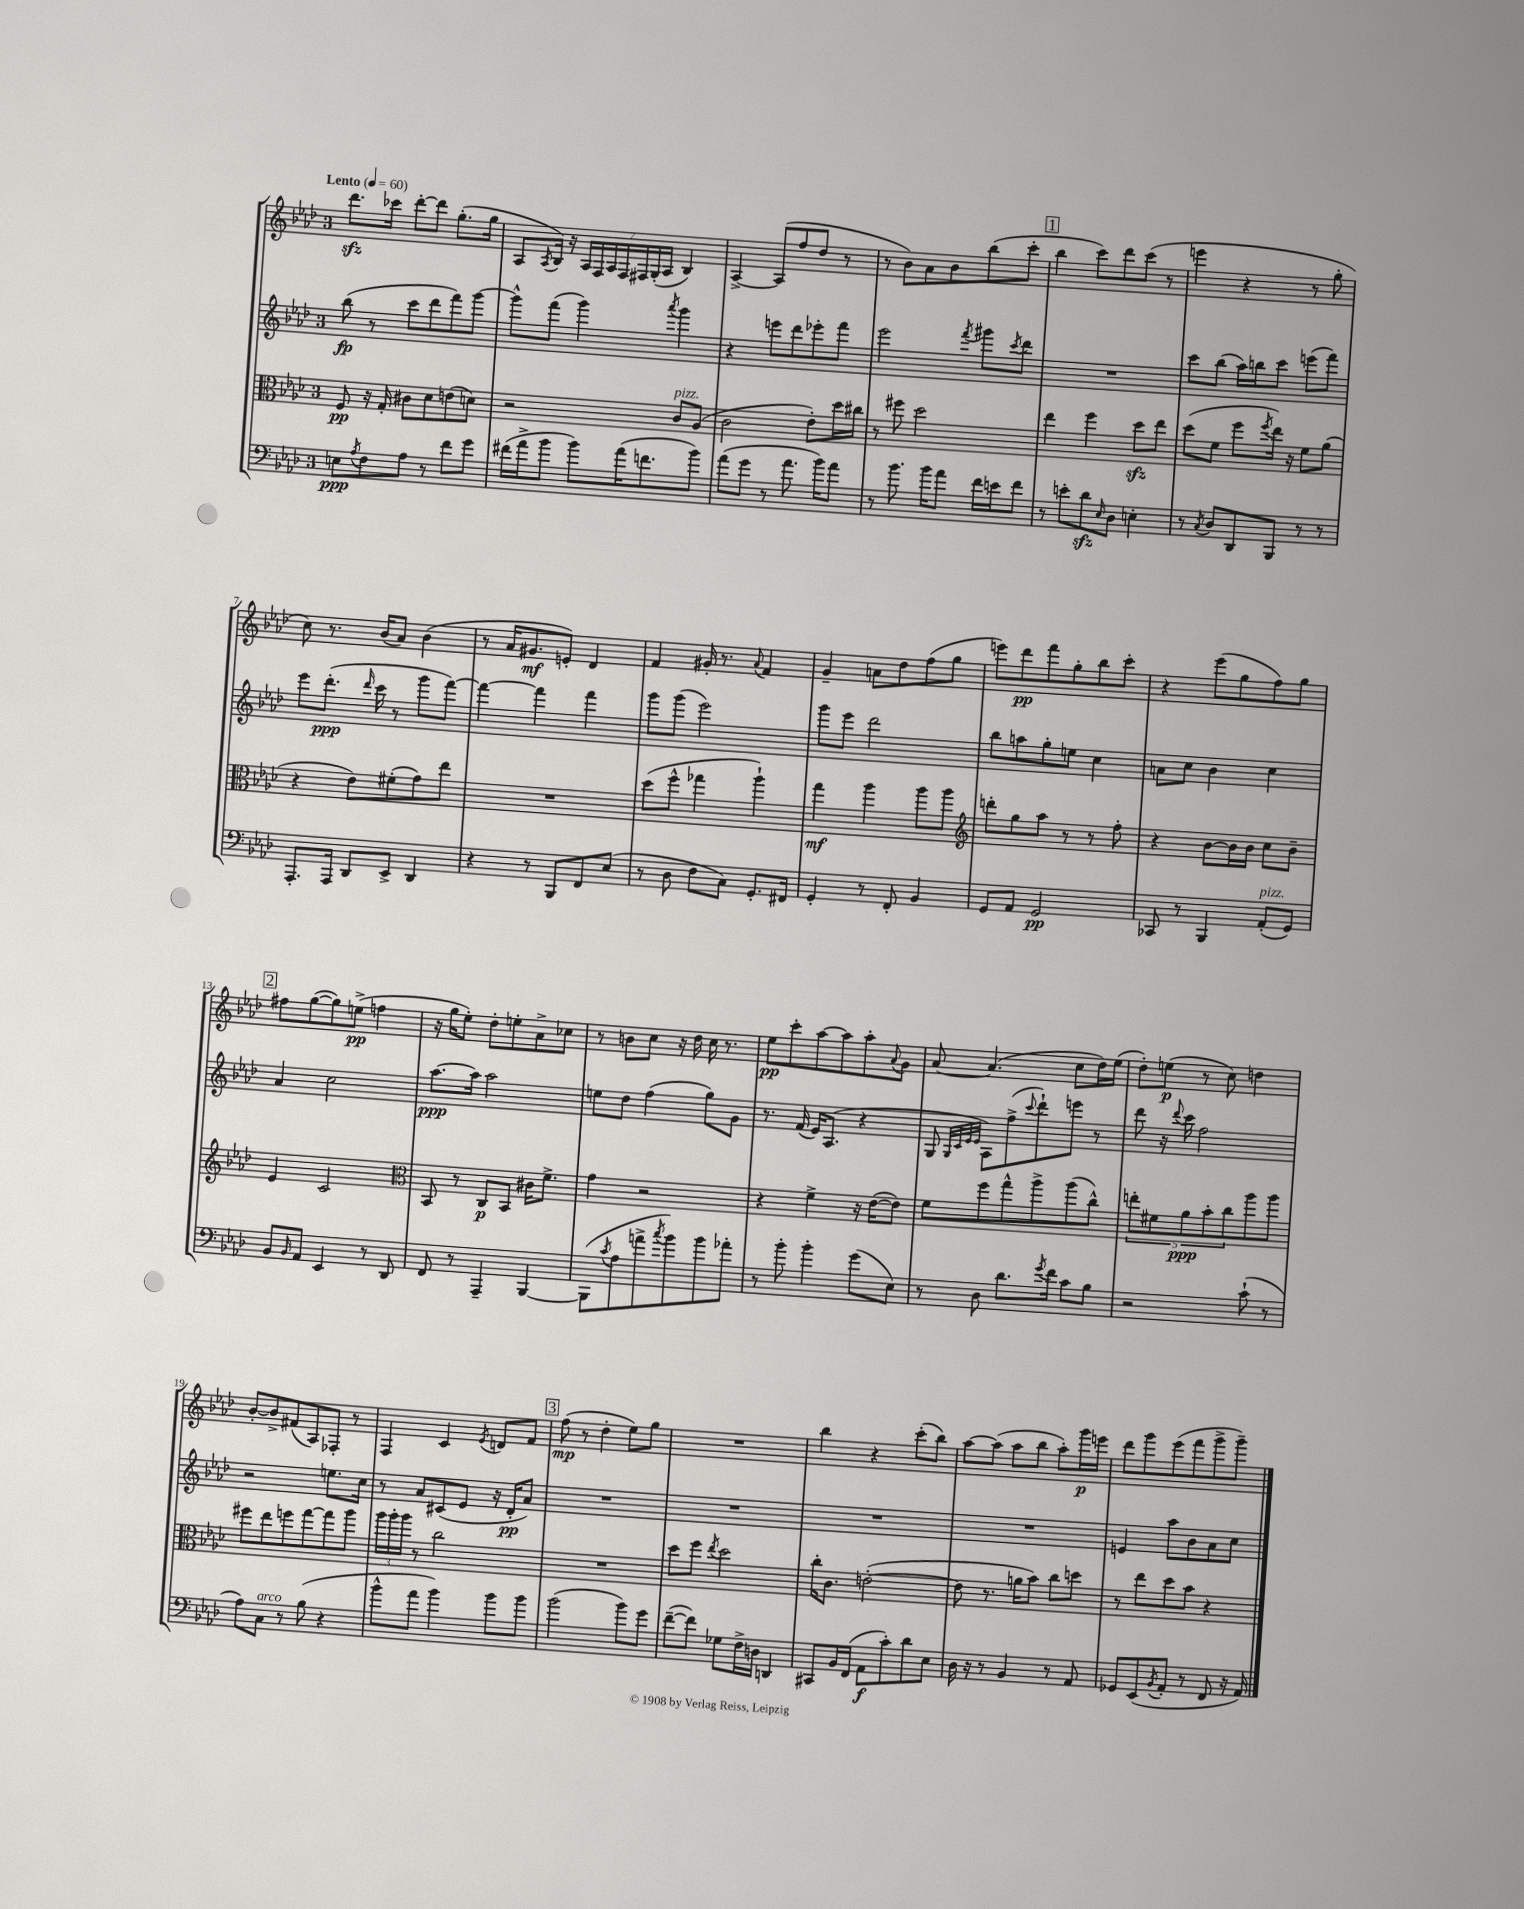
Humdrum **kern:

**kern	**dynam	**kern	**dynam	**kern	**dynam	**kern	**dynam
*part4	*part4	*part3	*part3	*part2	*part2	*part1	*part1
*staff4	*staff4	*staff3	*staff3	*staff2	*staff2	*staff1	*staff1
*clefF4	*	*clefC3	*	*clefG2	*	*clefG2	*
*k[b-e-a-d-]	*	*k[b-e-a-d-]	*	*k[b-e-a-d-]	*	*k[b-e-a-d-]	*
*M3/4	*	*M3/4	*	*M3/4	*	*M3/4	*
*MM60	*	*MM60	*	*MM60	*	*MM60	*
=1	=1	=1	=1	=1	=1	=1	=1
!	!	!	!	!	!	!LO:TX:a:B:t=Lento	!
8En\L	ppp	8F/	pp	(8bb-\	fp	8.ddd-zz\L	.
8qA-/	.	.	.	.	.	.	.
8F\	.	16r	.	8r	.	.	.
.	.	16G'/	.	.	.	16ccc-X\Jk	.
8A-\J	.	8c#X\L	.	8ccc\L	.	[8ddd-'\L	.
8r	.	8d-\	.	8ddd-\	.	8ddd-\J]	.
8f\L	.	(8en\	.	8fff\)	.	(8.gg'\L	.
8g\J	.	8dn\J)	.	[8ggg\J	.	.	.
.	.	.	.	.	.	16gg\Jk	.
=2	=2	=2	=2	=2	=2	=2	=2
(16f#X\LL	.	2r	.	8ggg^^\L]	.	8A-/L	.
16a-^\J	.	.	.	.	.	.	.
.	.	.	.	.	.	8qA-/	.
8b-\J	.	.	.	(8fff\J	.	16B-/Jk)	.
.	.	.	.	.	.	16r	.
8b-\L)	.	.	.	4ggg\)	.	28A-/LL	.
.	.	.	.	.	.	28F/	.
.	.	.	.	.	.	28A-/	.
.	.	.	.	.	.	28F/	.
(16a-\K	.	.	.	.	.	.	.
.	.	.	.	.	.	28F#X/	.
.	.	.	.	.	.	(28G'/	.
8.fn\	.	.	.	.	.	.	.
.	.	.	.	.	.	28A-/JJ	.
.	.	.	.	8qaaa-/	.	.	.
!	!	!LO:TX:a:i:t=pizz.	!	!	!	!	!
.	.	8c/L	.	4ggg\	.	4B-/)	.
8b-\J)	.	(8A-/J	.	.	.	.	.
=3	=3	=3	=3	=3	=3	=3	=3
(8a-\L	.	2c\	.	4r	.	[4A-^/	.
8g\J	.	.	.	.	.	.	.
8r	.	.	.	8eeen\L	.	(8A-/L]	.
8.a-\	.	.	.	8ddd-\	.	8ff/	.
.	.	8e-'\L)	.	8eee-X'\	.	8dd-/J	.
16b-\KL)	.	.	.	.	.	.	.
8a-\J	.	16dd-\L	.	8fff\J	.	8r	.
.	.	16cc#X\JJ	.	.	.	.	.
=4	=4	=4	=4	=4	=4	=4	=4
8r	.	8r	.	2eee-\	.	8r	.
8.b-\	.	8ff#X\	.	.	.	8b-\L)	.
.	.	2dd-\	.	.	.	8a-\	.
16b-\KL	.	.	.	.	.	.	.
8a-\J	.	.	.	.	.	8b-\	.
.	.	.	.	8qfff/	.	.	.
16f\LL	.	.	.	8ggg#X\L	.	(8bb-\	.
16en\J	.	.	.	.	.	.	.
.	.	.	.	8qccc/	.	.	.
8f\J	.	.	.	8ddd-\J	.	8ccc'\J	.
!!LO:REH:place=s1:t=1
=5	=5	=5	=5	=5	=5	=5	=5
8r	.	4ee-\	.	2.r	.	4bb-\	.
8en'\L	.	.	.	.	.	.	.
8d-zz\	.	4ff\	.	.	.	8ccc\L)	.
16qqE-/	.	.	.	.	.	.	.
8D-\J	.	.	.	.	.	8ddd-\	.
4En'\	.	8dd-zz\L	.	.	.	(8ccc\J	.
.	.	8ee-\J	.	.	.	8r	.
=6	=6	=6	=6	=6	=6	=6	=6
8r	.	(8dd-\L	.	8ccc\L	.	4eeen\	.
8qC/	.	.	.	.	.	.	.
8D-/L	.	8f\J	.	(8bb-\J	.	.	.
8DD-/	.	8ff\L	.	16aa-\LL)	.	4r	.
.	.	.	.	16bbn\J	.	.	.
.	.	8qff/	.	.	.	.	.
8BBB-/J	.	16ee-\Jk)	.	8ccc\J	.	.	.
.	.	16r	.	.	.	.	.
8r	.	8f\L	.	(8eeen\L	.	8r	.
8r	.	(8a-\J	.	8fff\J)	.	8gg'\	.
!!LO:LB:g=z
=7	=7	=7	=7	=7	=7	=7	=7
8.AAA-'/L	.	4r	.	8eee-\L	.	8cc\)	.
.	.	.	.	(8.ddd-'\J	ppp	8.r	.
16AAA-/Jk	.	.	.	.	.	.	.
8DD-/L	.	8e-\L)	.	.	.	.	.
.	.	.	.	16qqddd-/	.	.	.
.	.	.	.	16ccc\	.	(16b-/KL	.
8EE-^/J	.	(8f#X'\	.	8r	.	8a-/J)	.
4DD-/	.	8g\)	.	8ggg\L	.	(4b-\	.
.	.	8ee-\J	.	[8fff\J)	.	.	.
=8	=8	=8	=8	=8	=8	=8	=8
4r	.	2.r	.	4fff\_	.	8r	.
.	.	.	.	.	.	16a-/KL	.
.	.	.	.	.	.	8.g#X/	mf
8r	.	.	.	4fff\]	.	.	.
8BBB-/L	.	.	.	.	.	8en'/J)	.
8FF/	.	.	.	4fff\	.	4d-/	.
(8E-/J	.	.	.	.	.	.	.
=9	=9	=9	=9	=9	=9	=9	=9
8r	.	(8dd-\L	.	8ggg\L	.	4f/	.
8D-\	.	8ff^^\J	.	(8ggg\J	.	.	.
8F\L	.	4gg-X\	.	2eee-\)	.	16g#X'/	.
.	.	.	.	.	.	8.r	.
8C\J)	.	.	.	.	.	.	.
.	.	.	.	.	.	8qqa-/	.
8.GG'/L	.	4aa-`\)	.	.	.	4f/	.
16FF#X/Jk	.	.	.	.	.	.	.
=10	=10	=10	=10	=10	=10	=10	=10
4GG'/	.	4gg\	mf	8ggg\L	.	4g~/	.
.	.	.	.	8eee-\J	.	.	.
8r	.	4aa-\	.	2ddd-\	.	8an\L	.
8FF'/	.	.	.	.	.	8dd-\	.
4BB-/	.	8aa-\L	.	.	.	(8ff\	.
.	.	8aa-\J	.	.	.	8gg\J	.
=11	=11	=11	=11	=11	=11	=11	=11
*	*	*clefG2	*	*	*	*	*
8GG/L	.	8dddn'\L	.	8bb-\L	.	8eeen\L)	.
8AA-/J	.	8gg\	.	8aan\	.	8ddd-\	pp
2GG/	pp	8aa-\J	.	8gg'\	.	8fff\	.
.	.	8r	.	8een\J	.	8gg'\	.
.	.	8r	.	4cc\	.	8bb-\	.
.	.	8ff'\	.	.	.	8ccc'\J	.
=12	=12	=12	=12	=12	=12	=12	=12
8CC-X/	.	4r	.	8an\L	.	4r	.
8r	.	.	.	8cc\J	.	.	.
4BBB-/	.	[8b-\L	.	4b-\	.	(8eee-\L	.
.	.	16b-\L]	.	.	.	8gg\	.
.	.	16b-\JJ	.	.	.	.	.
!LO:TX:a:i:t=pizz.	!	!	!	!	!	!	!
(8AA-'/L	.	8cc\L	.	4cc\	.	8ff\)	.
8GG/J)	.	8b-~\J	.	.	.	8gg\J	.
!!LO:LB:g=z
!!LO:REH:place=s1:t=2
=13	=13	=13	=13	=13	=13	=13	=13
8BB-/L	.	4e-/	.	4a-/	.	8ff#X\L	.
16qqBB-/	.	.	.	.	.	.	.
8AA-/J	.	.	.	.	.	([8gg\	.
4EE-/	.	2c/	.	2cc\	.	8gg\])	.
.	.	.	.	.	.	(8een^\J	pp
8r	.	.	.	.	.	4ffn\	.
8DD-/	.	.	.	.	.	.	.
=14	=14	=14	=14	=14	=14	=14	=14
*	*	*clefC3	*	*	*	*	*
8FF/	.	8BB-/	.	[8.aa-\L	ppp	16r	.
.	.	.	.	.	.	16gg\KL	.
8r	.	8r	.	.	.	8ee-'\J)	.
.	.	.	.	16aa-\Jk]	.	.	.
4AAA-~/	.	8C/L	p	2aa-\	.	8dd-'\L	.
.	.	8BB-/J	.	.	.	8een'\	.
[4BBB-/	.	16c#X\KL	.	.	.	8a-^\	.
.	.	8.f^\J	.	.	.	.	.
.	.	.	.	.	.	8cc-X\J	.
=15	=15	=15	=15	=15	=15	=15	=15
(8BBB-\L]	.	4g\	.	8een\L	.	8r	.
8qc/	.	.	.	.	.	.	.
8A-\	.	.	.	8dd-\J	.	8bn\L	.
8an^\	.	2r	.	(4ff\	.	8cc\J	.
8qcc/	.	.	.	.	.	.	.
8b-\)	.	.	.	.	.	16r	.
.	.	.	.	.	.	16dd-\	.
8b-\	.	.	.	8gg\L)	.	16cc\	.
.	.	.	.	.	.	8.r	.
8a-X'\J	.	.	.	8g\J	.	.	.
=16	=16	=16	=16	=16	=16	=16	=16
8r	.	4r	.	8.r	.	8ee-\L	pp
8b-'\	.	.	.	.	.	8ccc'\	.
.	.	.	.	(16f/	.	.	.
4b-'\	.	4f^\	.	16e-/KL)	.	[8aa-\	.
.	.	.	.	(8.A-/J	.	.	.
.	.	.	.	.	.	8aa-\]	.
(8g\L	.	16r	.	4r	.	8aa-'\	.
.	.	([16e-\KL	.	.	.	.	.
.	.	.	.	.	.	8qqa-/	.
8E-\J)	.	8e-\J])	.	.	.	8g\J	.
=17	=17	=17	=17	=17	=17	=17	=17
8r	.	8f\L	.	8G/	.	[8a-/	.
.	.	.	.	32qqG/LLL	.	.	.
.	.	.	.	32qqc/	.	.	.
.	.	.	.	32qqe-/	.	.	.
.	.	.	.	32qqe-/JJJ	.	.	.
8D-\	.	8ff\	.	8A-\L)	.	(4.a-/]	.
8.d-\L	.	8gg^^\	.	(8ff^\	.	.	.
.	.	.	.	8qqccc/	.	.	.
.	.	8aa-^\	.	8ddd-`\)	.	.	.
8qg/	.	.	.	.	.	.	.
16f\Jk	.	.	.	.	.	.	.
8c\L	.	(8aa-\	.	8eeen\J	.	8cc\L	.
8B-\J	.	8cc^^\J)	.	8r	.	16dd-\L)	.
.	.	.	.	.	.	(16ee-\JJ	.
=18	=18	=18	=18	=18	=18	=18	=18
2r	.	10een'\L	.	8ddd-\	.	8dd-'\L)	.
.	.	10f#X\	.	.	.	.	.
.	.	.	.	16r	.	(8een\J	p
.	.	.	.	8qqddd-/	.	.	.
.	.	.	.	16ccc\	.	.	.
.	.	10a-\	ppp	.	.	.	.
.	.	.	.	2ff\	.	8r	.
.	.	10b-'\	.	.	.	.	.
.	.	.	.	.	.	8cc\)	.
.	.	10cc\	.	.	.	.	.
(8c`\	.	8aa-\	.	.	.	4ddn\	.
8r	.	8aa-\J	.	.	.	.	.
!!LO:LB:g=z
=19	=19	=19	=19	=19	=19	=19	=19
8A-\L)	.	8ff#X\L	.	2r	.	[8b-'/L	.
!LO:TX:a:i:t=arco	!	!	!	!	!	!	!
8C\J	.	8ee-\	.	.	.	8b-^/]	.
8r	.	8ffn\	.	.	.	(8f#X/	.
(8B-\	.	[8gg\	.	.	.	8A-/)	.
4r	.	8gg\]	.	8.een\L	.	8F-X'/J	.
.	.	8aa-\J	.	.	.	8r	.
.	.	.	.	16cc\Jk	.	.	.
=20	=20	=20	=20	=20	=20	=20	=20
8b-^^\L	.	24aa-\LL	.	8r	.	4F/	.
.	.	24aa-'\	.	.	.	.	.
.	.	24aa-\JJ	.	.	.	.	.
8a-\J	.	8r	.	8a-/L	.	.	.
4b-\)	.	2cc\	.	(8c#X/	.	4c/	.
.	.	.	.	8e-/J	.	.	.
.	.	.	.	.	.	8qe-/	.
8b-\L	.	.	.	16r	.	8dn/L	.
.	.	.	.	16d-'/KL	pp	.	.
8b-\J	.	.	.	8a-/J)	.	8f/J	.
!!LO:REH:place=s1:t=3
=21	=21	=21	=21	=21	=21	=21	=21
(2b-\	.	2.r	.	2.r	.	(8ff\	mp
.	.	.	.	.	.	8r	.
.	.	.	.	.	.	4dd-'\	.
8b-\L)	.	.	.	.	.	8ee-\L)	.
8g\J	.	.	.	.	.	8gg\J	.
=22	=22	=22	=22	=22	=22	=22	=22
([8f~\L	.	8dd-\L	.	2.r	.	2.r	.
8f\J])	.	8ff\J	.	.	.	.	.
.	.	8qee-/	.	.	.	.	.
8G-X\L	.	2dd-\	.	.	.	.	.
16F^\L	.	.	.	.	.	.	.
16Dn\JJ	.	.	.	.	.	.	.
4DDn/	.	.	.	.	.	.	.
=23	=23	=23	=23	=23	=23	=23	=23
8CC#X/L	.	16cc'\KL	.	2.r	.	4bb-\	.
.	.	8.c\J	.	.	.	.	.
16BB-/L	.	.	.	.	.	.	.
(16FF/JJ	.	.	.	.	.	.	.
8AA-\L	f	([2en'\	.	.	.	4r	.
8c'\)	.	.	.	.	.	.	.
8d-\	.	.	.	.	.	(8ccc'\L	.
8E-\J	.	.	.	.	.	8bb-\J)	.
=24	=24	=24	=24	=24	=24	=24	=24
16D-\	.	8e\]	.	2.r	.	[8aa-\L	.
16r	.	.	.	.	.	.	.
8r	.	8.r	.	.	.	(8aa-\J]	.
4BB-/	.	.	.	.	.	8aa-\L	.
.	.	16an\KL	.	.	.	.	.
.	.	8b-\J)	.	.	.	8bb-\J	.
8r	.	8cc\L	.	.	.	8aa-'\L)	.
8AA-/	.	8ddn\J	.	.	.	16ggg\L	p
.	.	.	.	.	.	16eeen\JJ	.
=25	=25	=25	=25	=25	=25	=25	=25
8GG-X/L	.	8r	.	4en/	.	8ddd-\L	.
(8EE-/	.	8ee-\L	.	.	.	8ggg\	.
8qBB-/	.	.	.	.	.	.	.
8AA-'/J	.	8dd-\	.	8aa-\L	.	(8eee-\	.
8r	.	8b-\J	.	8b-\	.	8fff\	.
8FF/	.	4r	.	8a-\	.	8ggg^\	.
16r	.	.	.	8cc\J	.	8ggg~\J)	.
16AA-/)	.	.	.	.	.	.	.
==	==	==	==	==	==	==	==
*-	*-	*-	*-	*-	*-	*-	*-
